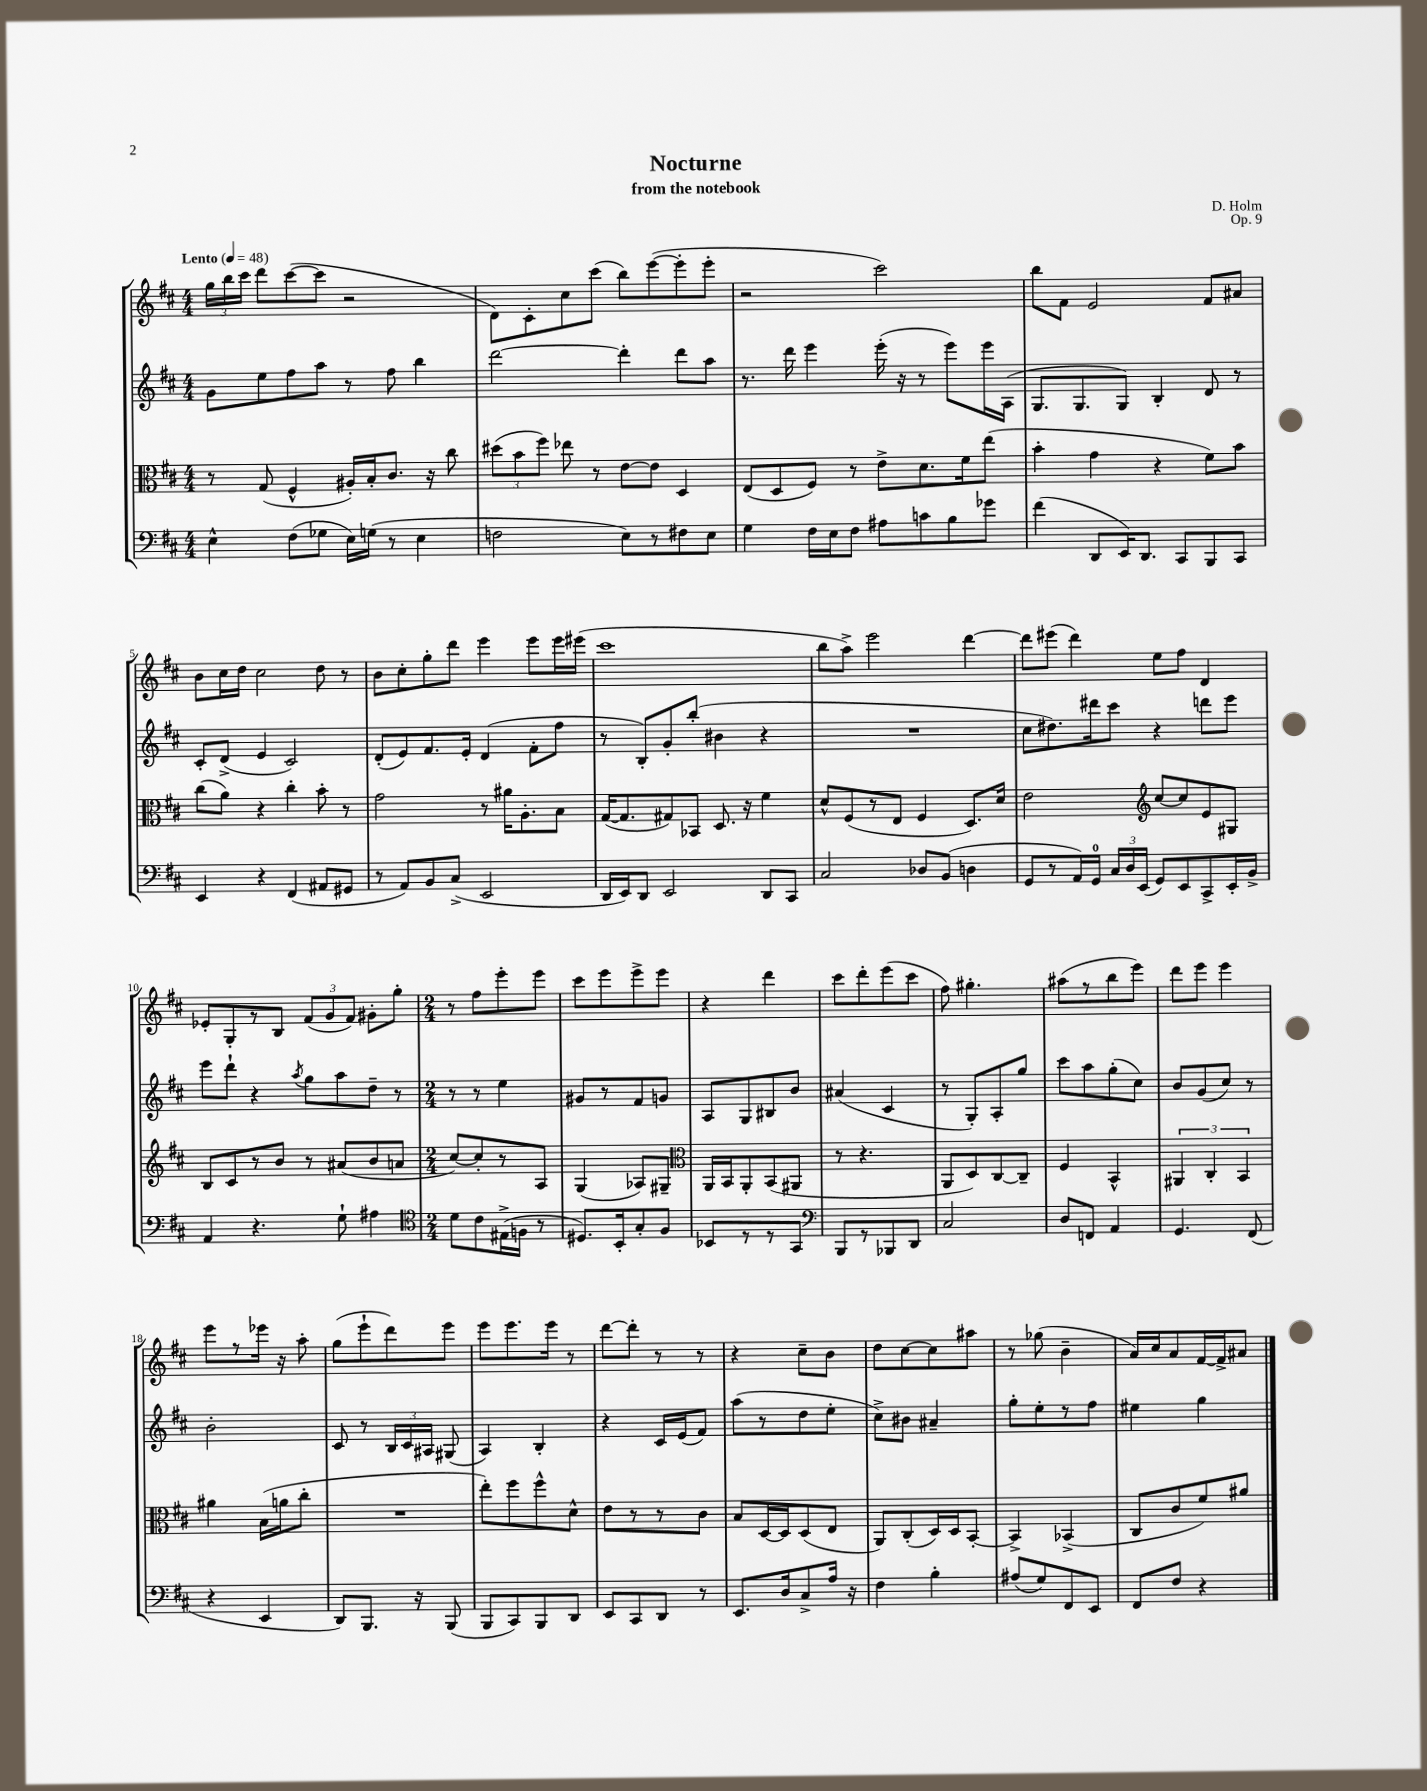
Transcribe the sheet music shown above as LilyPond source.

\header { title = "Nocturne" composer = "D. Holm" subtitle = "from the notebook" opus = "Op. 9" }
<<
\new StaffGroup <<
\new Staff = "s0" {
    \clef treble \key d \major \numericTimeSignature \time 4/4 \tempo "Lento" 4 = 48
    \autoBeamOff \tuplet 3/2 { g''16[ b''16 cis'''16] } d'''8[ cis'''8~( cis'''8] r2 |
    d'8[) cis'8-. cis''8 cis'''8]( b''8[) e'''8~( e'''8-. e'''8]-. |
    r2 cis'''2) |
    b''8[ fis'8] e'2 fis'8[ ais'8] |
    b'8[ cis''16 d''16] cis''2 d''8 r8 |
    b'8[ cis''8-. g''8-. d'''8] e'''4 e'''8[ e'''16 eis'''16]( |
    cis'''1 |
    b''8[ a''8]->) e'''2 d'''4~ |
    d'''8[ eis'''8]( d'''4) e''8[ fis''8] d'4 |
    ees'8[-. g8-. r8 b8] \tuplet 3/2 { fis'8[( g'8 fis'8]) } gis'8[-. g''8]-. |
    \numericTimeSignature \time 2/4 r8 fis''8[ e'''8-. e'''8] |
    cis'''8[ e'''8 e'''8-> e'''8] |
    r4 d'''4 |
    cis'''8[ d'''8-. e'''8( cis'''8] |
    fis''8) gis''4.-. |
    ais''8[( r8 b''8 e'''8]) |
    d'''8[ e'''8] e'''4 |
    e'''8[ r8 ees'''16] r16 a''8-. |
    g''8[( e'''8-! d'''8) e'''8] |
    e'''8[ e'''8. e'''16] r8 |
    d'''8[~ d'''8]-. r8 r8 |
    r4 cis''8[-- b'8] |
    d''8[ cis''8~ cis''8 ais''8] |
    r8 ges''8( b'4-- |
    a'16[) cis''16 a'8 fis'16~ fis'16-> ais'8] \bar "|." |
}
\new Staff = "s1" {
    \clef treble \key d \major \numericTimeSignature \time 4/4
    \autoBeamOff g'8[ e''8 fis''8 a''8] r8 fis''8 b''4 |
    d'''2~ d'''4-. d'''8[ a''8] |
    r8. d'''16 e'''4 e'''16-.( r16 r8 e'''8[) e'''16 a16]( |
    g8.[ g8. g8]) b4-. d'8 r8 |
    cis'8[-. d'8]->( e'4 cis'2) |
    d'8[-.( e'8) fis'8. e'16]-. d'4( fis'8[-. fis''8] |
    r8 b8[-.) g'8-. b''8]-.( bis'4 r4 |
    R1 |
    cis''8[ dis''8.) dis'''16 cis'''8] r4 d'''8[ e'''8] |
    e'''8[ d'''8]-! r4 \acciaccatura { a''8 } g''8[ a''8 d''8]-- r8 |
    \numericTimeSignature \time 2/4 r8 r8 e''4 |
    gis'8[ r8 fis'8 g'8] |
    a8[ g8 bis8 b'8] |
    ais'4( cis'4 |
    r8 g8[-.) a8-. g''8] |
    cis'''8[ a''8 g''8-.( cis''8]) |
    b'8[ g'8( cis''8]) r8 |
    b'2-. |
    cis'8 r8 \tuplet 3/2 { b16[ cis'16 ais16] } gis8( |
    a4) b4-. |
    r4 cis'16[ e'16( fis'8]) |
    a''8[( r8 d''8 e''8]-. |
    cis''8[->) bis'8] ais'4-- |
    g''8[-. e''8-. r8 fis''8] |
    eis''4 g''4 \bar "|." |
}
\new Staff = "s2" {
    \clef alto \key d \major \numericTimeSignature \time 4/4
    \autoBeamOff r8 g8( fis4-^ ais16[-.) b16-. cis'8.] r16 cis''8 |
    \tuplet 3/2 { dis''8[( b'8 fis''8]) } ees''8 r8 e'8[~ e'8] d4 |
    e8[( d8 fis8]) r8 e'8[-> d'8. fis'16 e''8]( |
    b'4-. g'4 r4 fis'8[) b'8] |
    cis''8[( a'8]) r4 cis''4-. b'8-. r8 |
    g'2 r8 ais'16[ a8.-. b8] |
    g16[~( g8. gis8) bes,8] d8. r16 fis'4 |
    d'8[-^ fis8( r8 e8] fis4 d8.[) d'16] |
    e'2 \clef treble cis''8[~ cis''8 e'8 gis8] |
    b8[ cis'8 r8 b'8] r8 ais'8[( b'8 a'8] |
    \numericTimeSignature \time 2/4 cis''8[~) cis''8-. r8 a8] |
    g4( aes8[) gis8]-- |
    \clef alto a,16[ b,16 a,8-. b,8( ais,8] |
    r8 r4. |
    a,8[ d8) cis8~ cis8]-- |
    fis4 b,4-^ |
    \tuplet 3/2 { ais,4 cis4-. b,4 } |
    ais'4 b16[( a'16 cis''8]-. |
    R2 |
    e''8[-.) fis''8 fis''8-^ d'8]-^ |
    e'8[ r8 r8 cis'8] |
    b8[ d16~ d16 d8( e8] |
    a,8[) cis8-.( d16) d16 b,8]~-. |
    b,4-> bes,4->( |
    cis8[ cis'8 fis'8) ais'8] \bar "|." |
}
\new Staff = "s3" {
    \clef bass \key d \major \numericTimeSignature \time 4/4
    \autoBeamOff e4-^ fis8[( ges8] e16[) g16]( r8 e4 |
    f2 e8[) r8 fis8 e8] |
    g4 fis16[ e16 fis8] ais8[ c'8 b8 ges'8] |
    fis'4( d,8[ e,16) d,8.] cis,8[ b,,8 cis,8] |
    e,4 r4 fis,4( ais,8[ gis,8] |
    r8 a,8[) b,8 cis8]->( e,2 |
    d,16[ e,16) d,8] e,2 d,8[ cis,8] |
    cis2 des8[ b,8]( d4 |
    g,8[ r8 a,16) g,16]-0 \tuplet 3/2 { cis16[ d16 e,16]( } g,8[) e,8 cis,8-> e,16-. b,16]-> |
    a,4 r4. g8-! ais4 |
    \numericTimeSignature \time 2/4 \clef tenor d'8[ cis'8 eis16->( f16] r8 |
    dis8.[) b,16-. g8-. fis8] |
    bes,8[ r8 r8 g,8] |
    \clef bass b,,8[ r8 bes,,8 d,8] |
    cis2 |
    d8[ f,8] a,4 |
    g,4. fis,8( |
    r4 e,4 |
    d,8[) b,,8.] r16 b,,8( |
    b,,8[ cis,8) b,,8 d,8] |
    e,8[ cis,8 d,8] r8 |
    e,8.[ d16 cis8-> a16] r16 |
    fis4 b4-. |
    ais8[( g8) fis,8 e,8] |
    fis,8[ fis8] r4 \bar "|." |
}
>>
>>
